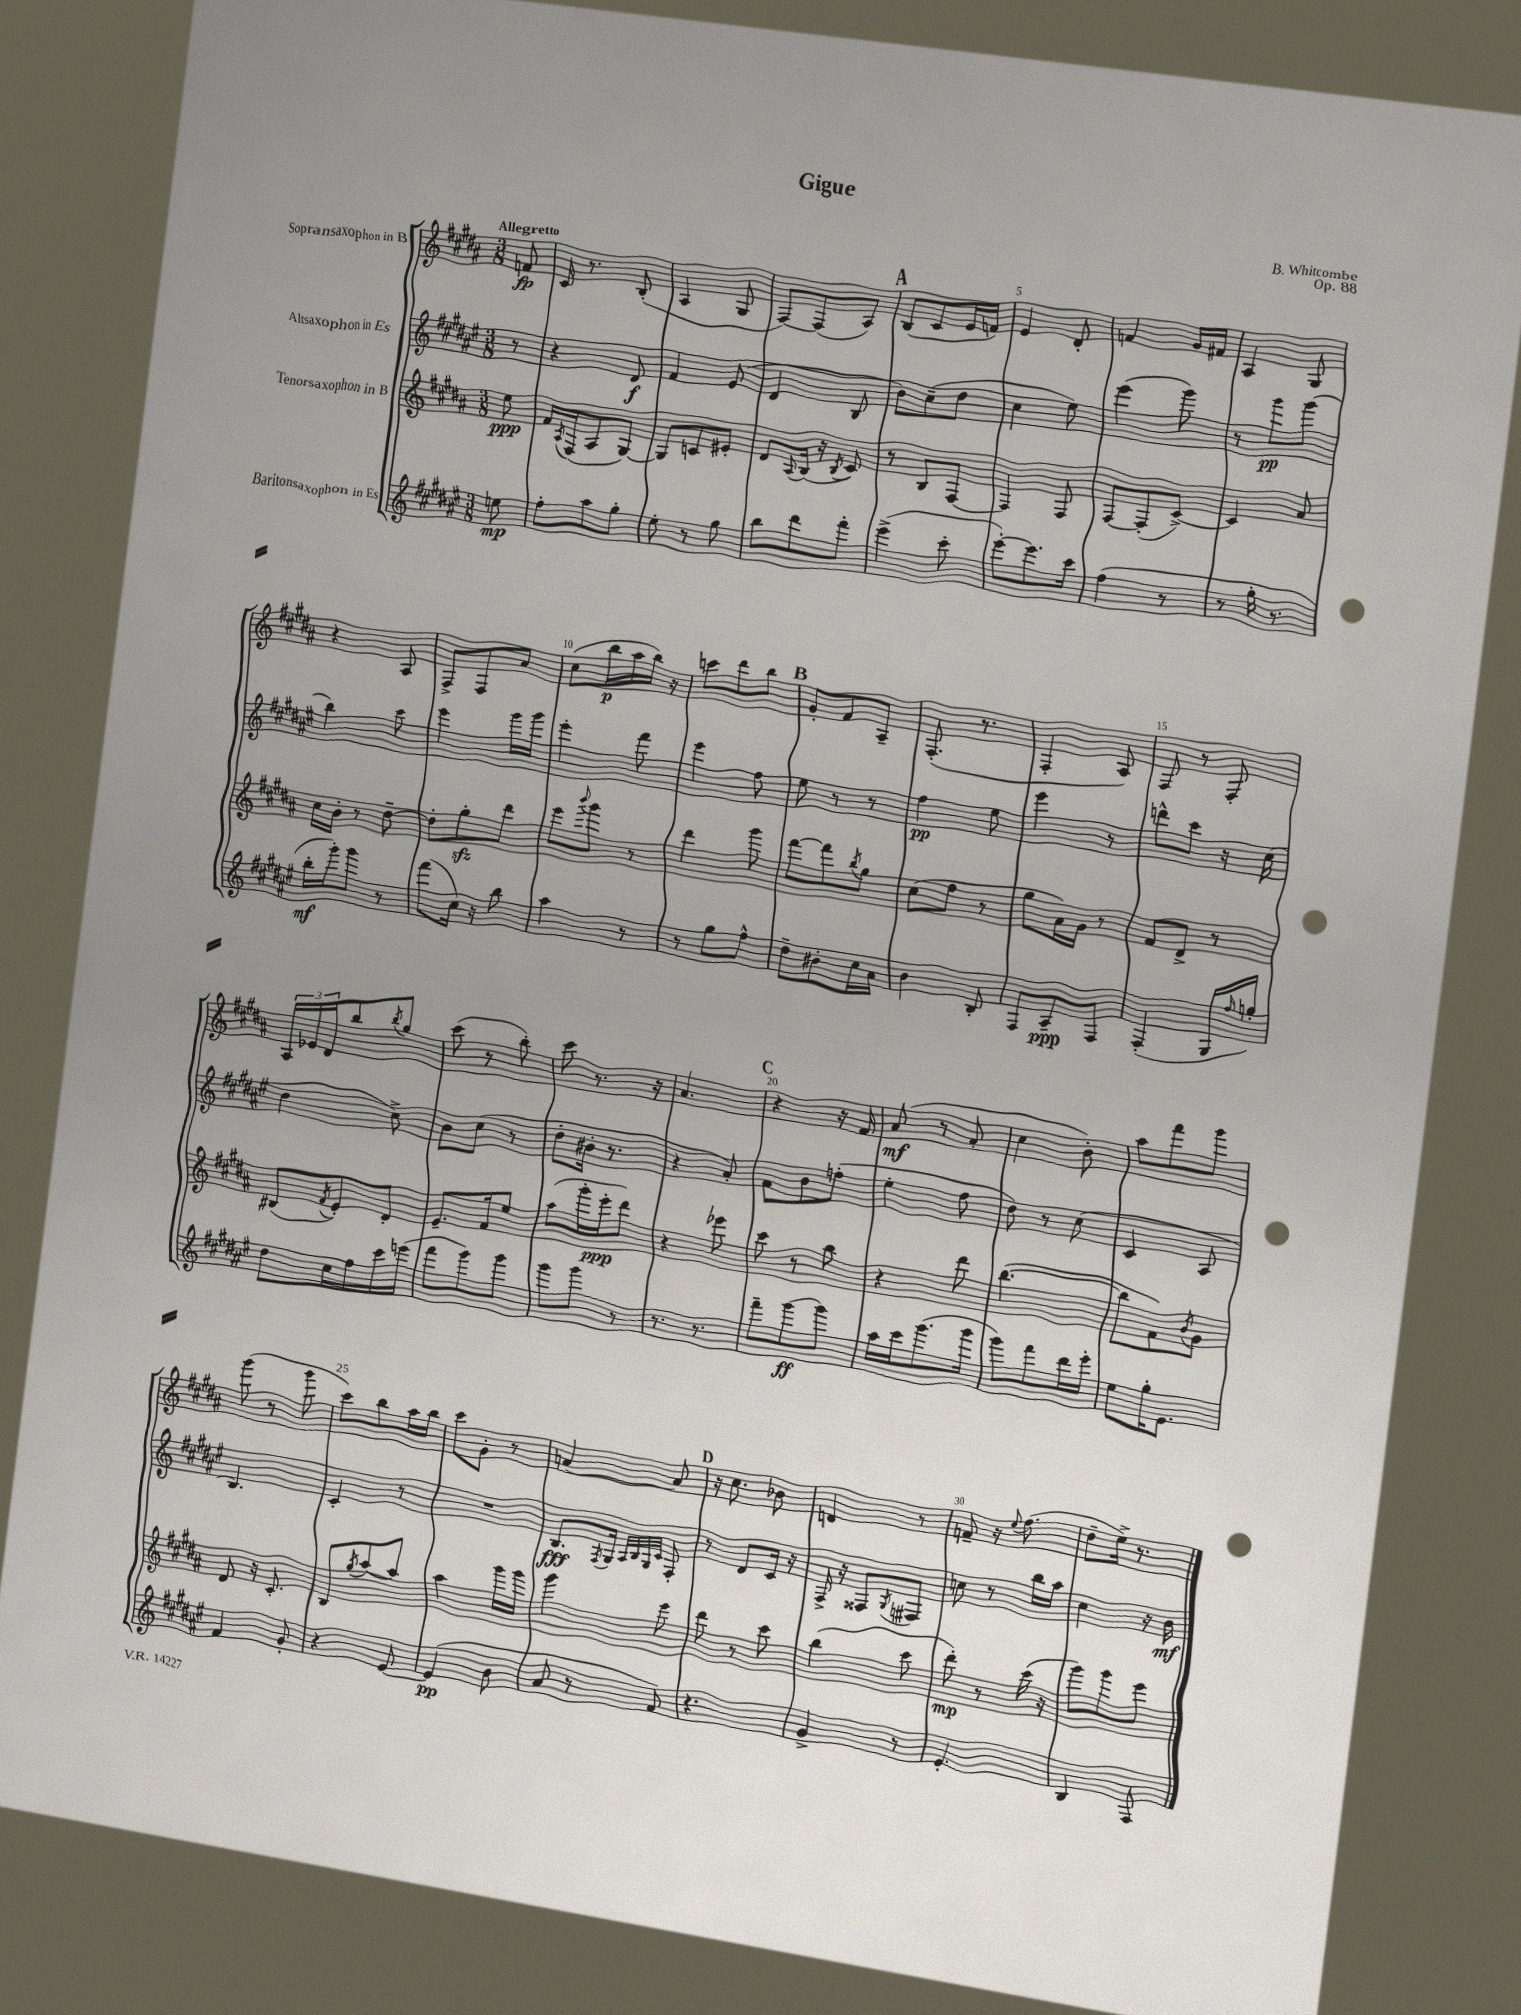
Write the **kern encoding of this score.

**kern	**kern	**kern	**kern
*staff4	*staff3	*staff2	*staff1
*clefG2	*clefG2	*clefG2	*clefG2
*k[f#c#g#d#a#e#]	*k[f#c#g#d#a#]	*k[f#c#g#d#a#e#]	*k[f#c#g#d#a#]
*M3/8	*M3/8	*M3/8	*M3/8
8ee\	8ee\	8r	8f/
=	=	=	=
8ff#'\L	16f#/LL	4r	16c#/
.	8qA#/	.	.
.	(16F#/J	.	8.r
8aa#\	8A#/	.	.
8gg#'\J	[8G#/J)	8d#/	(8B'/
=	=	=	=
8ee#'\	8G#/]L	4f#/	4A#/
8r	8c/	.	.
8gg#\	8e#'/J	(8e#/	8G#/
=	=	=	=
8bb\L	8d#/L	4d#/	[8F#/L)
.	8qqA#/	.	.
8ddd#\	(16B/Jk	.	(8F#/]
.	16r	.	.
.	8qB/	.	.
8fff#'\J	8c#/)	8B/	8A#/J)
=	=	=	=
(4eee#^\	8r	8b\L)	(8B/L
.	8B/L	(8cc#~\	8c#/
8ccc#'\	[8F#/J	8dd#\J	16e/L
.	.	.	16f/JJ)
=	=	=	=
[8eee#'\L)	4F#/]	4cc#\	4e/
8.eee#\]	.	.	.
.	8F#/	8ee#\)	8d#'/
16ccc#\Jk	.	.	.
=	=	=	=
(4ff#\	[8F#/L	(4eee#\	4f/
.	(8F#'/]	.	.
8r	[8c#^/J)	8ggg#\)	16g#/LL
.	.	.	16f#/JJ
=	=	=	=
8r	4c#/]	8r	4A#/
16gg#'\	.	8ggg#\L	.
8.r	.	.	.
.	8a#/	(8ggg#\J	8G#/
=	=	=	=
16bb'\LL	16cc#\LL	4bb\)	4r
16ggg#'\J)	16b'\JJ	.	.
8ggg#\J	8r	.	.
8r	[8dd#~\	8ccc#\	8A#/
=	=	=	=
(8fff#\L	8dd#'\]L	4eee#\	8F#^/L
16cc#\Jk)	8gg#'\	.	8F#/
16r	.	.	.
8bb\	8ddd#\J	16ggg#\LL	8a#/J
.	.	16ggg#\JJ	.
=	=	=	=
4aa#\	8eee\L	4eee#'\	(8cc#\L
.	8qqbbb/	.	.
.	8ggg#\J	.	16bb\L
.	.	.	16aa#\
8r	8r	8fff#\	16bb\JJ)
.	.	.	16r
=	=	=	=
8r	4ddd#\	4eee#\	8ccc\L
8gg#\L	.	.	8ddd#\
8ff#^^\J	8ggg#\	8ff#\	8bb\J
=	=	=	=
8dd#~\L	[8fff#\L	8ee#\	8g#'/L
8b#'\	8fff#\]	8r	8f#/
.	8qbb/	.	.
16cc#\L	8gg#\J	8r	8A#~/J
16a#\JJ	.	.	.
=	=	=	=
4b\	(8cc#\L	4ff#\	(8.F#'/
.	8ff#\J	.	.
.	.	.	8.r
8B'/	8r	8ee#\	.
=	=	=	=
8F#/L	8gg#\L	4eee#\	4F#'/
8A#~/	16a#\L)	.	.
.	16g#\JJ	.	.
8F#/J	8r	8r	8A#/)
=	=	=	=
(4F#'/	8f#/L	8ddd^^\L	8F#/
.	8d#^/J	8ccc#\J	8r
16G#/LL	8r	16r	8F#'/
16qqff#/	.	.	.
16gg'/JJ)	.	(16cc#\	.
=	=	=	=
8dd#\L	(8B#/L	4dd#\	24A#/LL
.	.	.	24e-/
.	.	.	24d#/J
.	8qf#/	.	.
16cc#\L	8e'/)	.	8bb/
16ff#\	.	.	.
.	.	.	8qbb/
16ccc#\	8d#'/J	8cc#^\)	8gg#/J
(16eee\JJ	.	.	.
=	=	=	=
8fff#\L	8.e~/L	8b\L	(8ccc#\
8ggg#\)	.	(8cc#\J	8r
.	16f#/k	.	.
8ggg#\J	8ee/J	8r	8bb'\)
=	=	=	=
8ggg#\L	(8aa#\L	8dd#'\L	8ccc#\
8ggg#\J	16ggg#'\L	16b#'\Jk	8.r
.	16eee'\J	8.r	.
8r	8ddd#\J)	.	.
.	.	.	16r
=	=	=	=
8.r	4r	4r	4.a#/
8.r	.	.	.
.	8eee-\	8a#'/)	.
=	=	=	=
8fff#~\L	8ccc#\	8f#\L	4r
[8ggg#\	8r	8b\	.
8ggg#\]J	8bb\	(8ff'\J	16r
.	.	.	16f#/
=	=	=	=
16aa#\LL	4r	4ee#'\	(8a#/
16ccc#\J	.	.	.
(8.ggg#\	.	.	8r
.	8ddd#\	8ff#\	8a#'/
16ggg#\Jk	.	.	.
=	=	=	=
8ggg#\L)	([4.bb\	8dd#\)	4cc#\
8fff#\	.	8r	.
16ddd#\L	.	(8cc#\	8b'\)
16eee#'\JJ	.	.	.
=	=	=	=
8ee#\L	8bb\]L	4c#/	8aa#\L
16gg#'\K	8f#\)	.	8fff#\
8.e#\J	.	.	.
.	8qb/	.	.
.	8g#\J	8A#/	8ggg#\J
=	=	=	=
4f#/	8d#/	4.B/)	(8ggg#\
.	16r	.	8r
.	8.c#'/	.	.
8g#'/	.	.	8ggg#\
=	=	=	=
4r	8B/L	4c#'/	8ccc#\L)
.	8qgg#/	.	.
.	[8aa#/	.	8bb\
[8e#/	8aa#/]J	8r	16aa#\L
.	.	.	16bb\JJ
=	=	=	=
(4e#/]	4aa#\	4.r	8ccc#\L
.	.	.	8g#'\J
8b\	16ggg#\LL	.	8r
.	16ggg#\JJ	.	.
=	=	=	=
8a#/	4ggg#\	8.B/L	[4a/
8r	.	.	.
.	.	8qF#/	.
.	.	16G#/Jk	.
.	.	32qqA#/LLL	.
.	.	32qqB/	.
.	.	32qqG#/	.
.	.	32qqc#/JJJ	.
8f#/)	8eee\	8F#'/	8a/]
=	=	=	=
4.r	8ddd#\	8r	16r
.	.	.	8.cc#\
.	8r	8d#/L	.
.	8ccc#\	16c#/Jk	8b-\
.	.	16r	.
=	=	=	=
4g#^/	(4bb\	16F#^/	4d/
.	.	16r	.
.	.	8F##/L	.
.	.	8qG#/	.
8r	8ccc#\	8F#/J	8r
=	=	=	=
4.e#'/	8ddd#'\)	8cc\	8f~/
.	8r	8r	16r
.	.	.	8qqee/
.	.	.	(8.ff#\
.	(16ccc#\	16bb\LL	.
.	16r	16aa#\JJ	.
=	=	=	=
4B/	8ggg#\L)	4cc#\	8dd#~\L
.	8ggg#\	.	16ee^\Jk)
.	.	.	8.r
8F#/	8eee\J	16r	.
.	.	16b\	.
==	==	==	==
*-	*-	*-	*-
